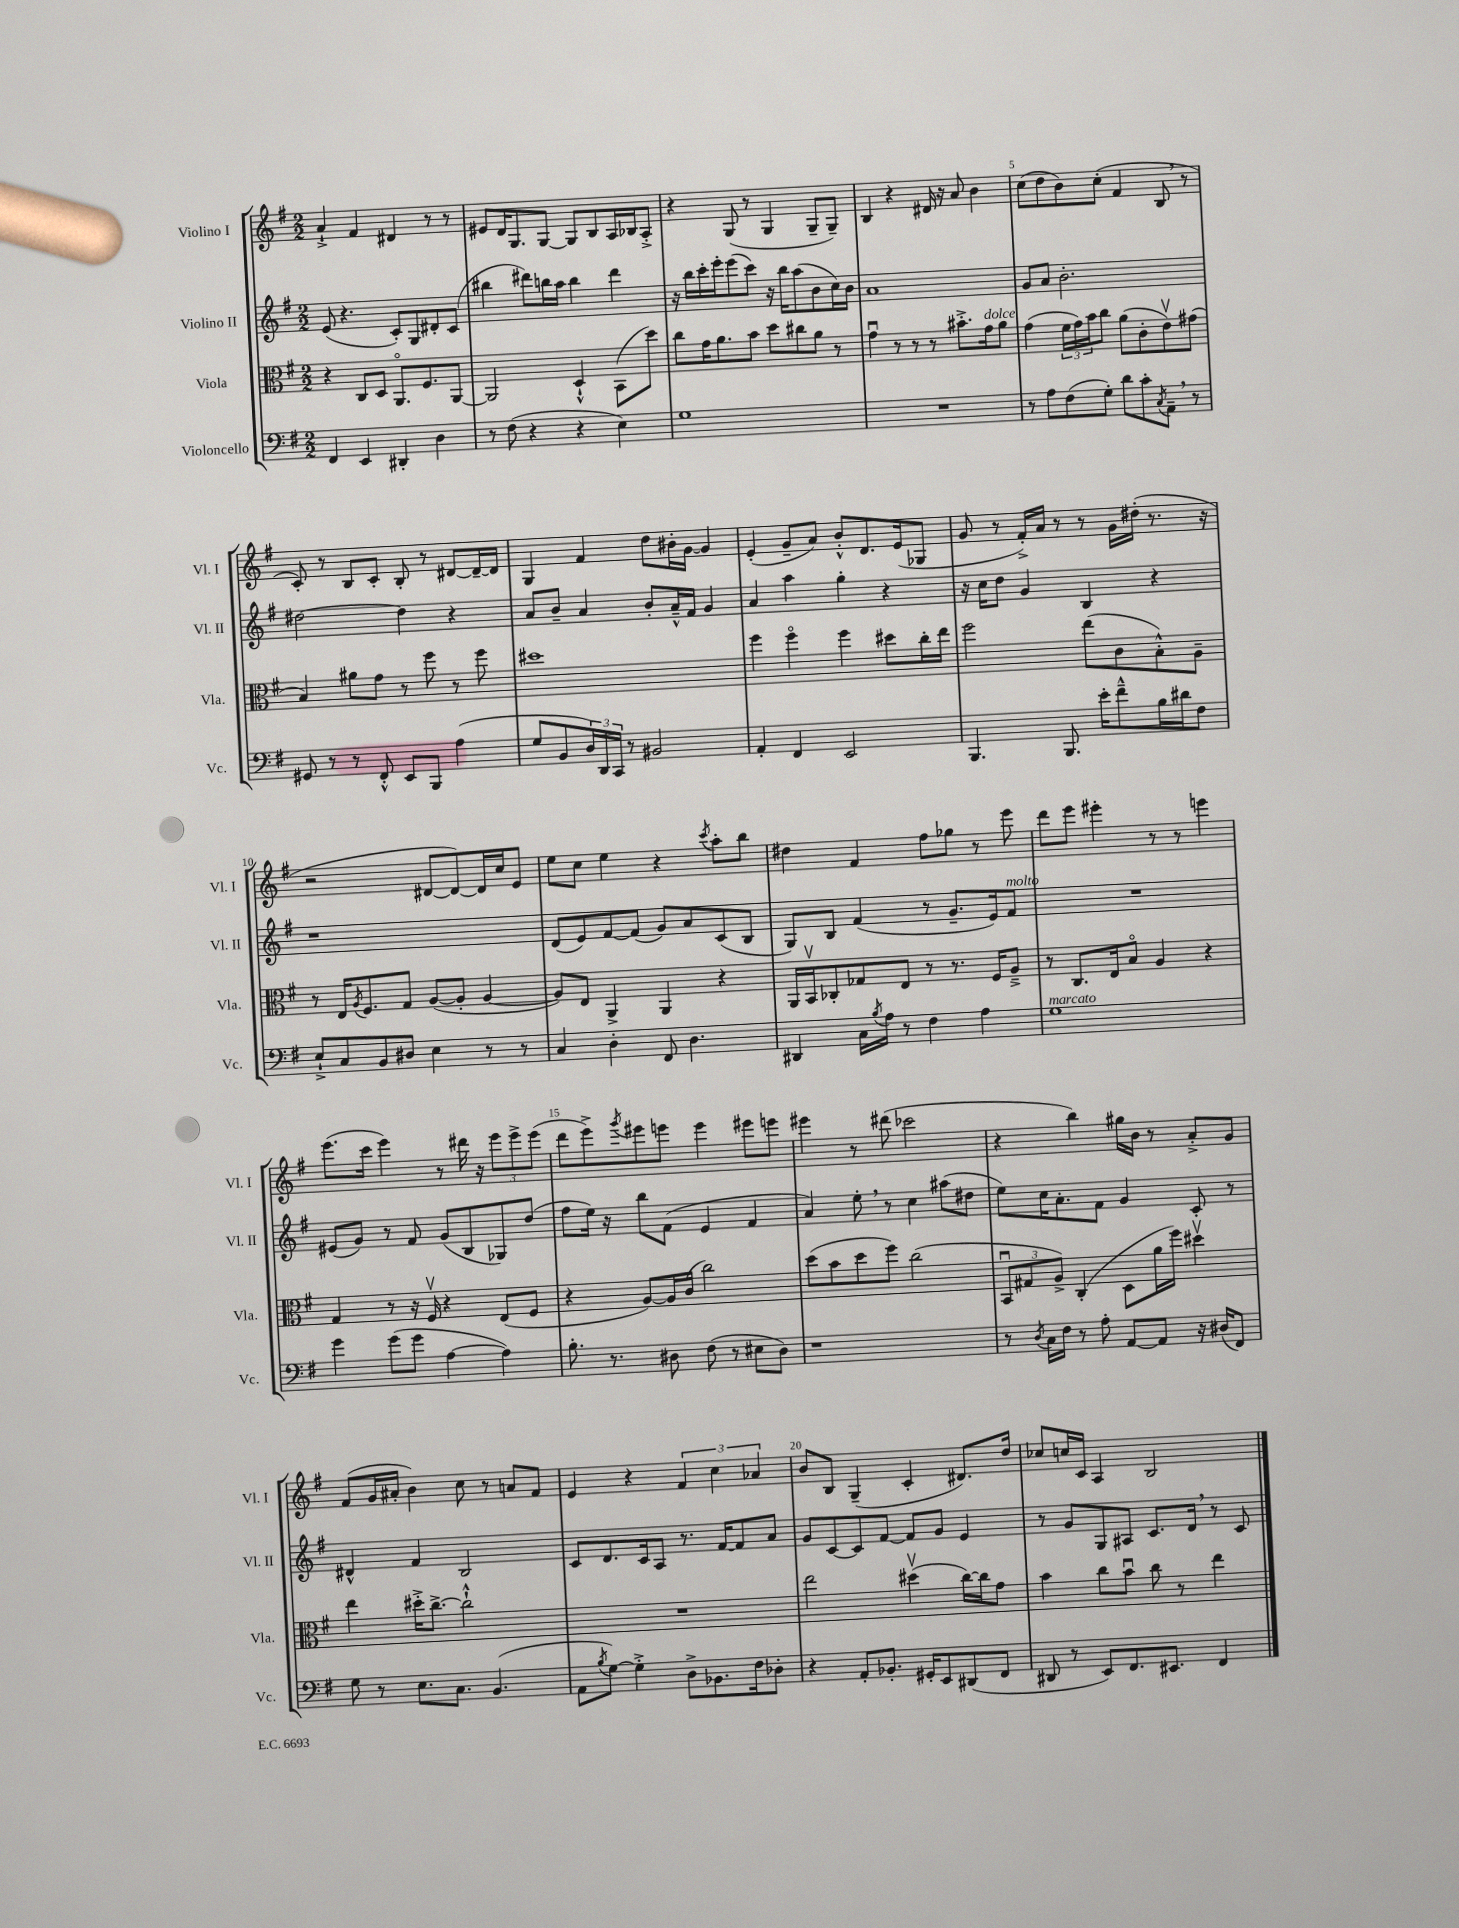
<<
\new StaffGroup <<
\new Staff = "s0" \with { instrumentName = "Violino I" shortInstrumentName = "Vl. I" } {
    \clef treble \key g \major \numericTimeSignature \time 2/2
    a'4-!-> fis'4 dis'4 r8 r8 |
    eis'8 d'16 g8. g8~ g8 b8 a16 bes16 a8-.-> |
    r4 g8( r8 g4 g8-- g8--) |
    b4 r4 dis'16 r16 a'8 b'4 |
    c''8( d''8 b'8) c''8-.( fis'4 b8 \breathe r8 |
    c'8-.) r8 b8 c'8-. b8-. r8 dis'8~ dis'16~-- dis'16 |
    g4 fis'4 d''8 bis'16-. g'16~ g'4 |
    e'4-.( g'8-- a'8) b'8-.-^ d'8. e'16( ges8 |
    g'8 r8 fis'16-.->) a'16 r8 r8 g'16 dis''16-.( r8. r16 |
    r2 dis'8~ dis'8~) dis'16 c''16 e'8 |
    e''8 c''8 e''4 r4 \acciaccatura { c'''8 } a''8-. b''8 |
    dis''4 fis'4 fis''8 ges''8 r8 e'''8 |
    d'''8 e'''8 eis'''4-. r8 r8 e'''4 |
    e'''8.( c'''16 e'''4) r8 dis'''16 r16 \tuplet 3/2 { e'''8 e'''8-> e'''8( } |
    d'''8 e'''8->) \acciaccatura { g'''8 } eis'''8 e'''8 e'''4 eis'''8 e'''8 |
    eis'''4 r8 dis'''8( ces'''2 |
    r4 b''4) gis''16 b'16 r8 a'8-.-> g'8 |
    fis'8( g'16 ais'16-. b'4) c''8 r8 a'8 fis'8 |
    e'4 r4 \tuplet 3/2 { fis'4 c''4 aes'4 } |
    b'8 b8 g4--( c'4-. dis'8.) d''16 |
    ces''8 c''16 c'16 a4 b2 \bar "|." |
}
\new Staff = "s1" \with { instrumentName = "Violino II" shortInstrumentName = "Vl. II" } {
    \clef treble \key g \major \numericTimeSignature \time 2/2
    e'8( r4. c'8-.) g8 dis'8-. c'8( |
    bis''4 dis'''8) b''16 a''16 b''4 dis'''4 |
    r16 b''16 c'''16-. e'''16-. e'''8( c'''8) r16 b''16 a''8( b'8 c''16) b'16 |
    a'1 |
    g'8 a'8 b'2.-. |
    dis''2~ dis''4 r4 |
    a'8 b'8-- a'4 b'8-. a'16---^ fis'16 g'4 |
    a'4 a''4 g''4-. r4 |
    r16 c''16 d''8 g'4 b4 r4 |
    r1 |
    d'8( e'8) fis'8~ fis'8( g'8) a'8 c'8( b8 |
    g8) b8 fis'4( r8 g'8.-- e'16) fis'8^\markup { \italic "molto" } |
    R1 |
    eis'8( g'8) r8 fis'8 g'8( b8 ges8) d''8( |
    fis''8 e''16) r16 b''8 fis'8( e'4 fis'4 |
    a'4) e''8-. \breathe r8 c''4 ais''8( dis''8 |
    e''8) c''16 a'8.-. fis'8 g'4 c'8-. r8 |
    dis'4-^ fis'4 b2 |
    c'8 d'8. c'16 a8 r8. fis'16~ fis'8 a'8 |
    g'8 c'8~ c'8 fis'8~ fis'8 g'8 e'4 |
    r8 g'8 g8 ais8 c'8. d'16 \breathe r8 c'8 \bar "|." |
}
\new Staff = "s2" \with { instrumentName = "Viola" shortInstrumentName = "Vla." } {
    \clef alto \key g \major \numericTimeSignature \time 2/2
    r4 c8 d8 a,8.\flageolet fis8. a,8~ |
    a,2 d4-!-^ b,8( d''8) |
    c''8 g'16 a'8. b'8 d''8 cis''8 a'8 r8 |
    g'4\downbow r8 r8 r8 bis'8.-.-> g'16^\markup { \italic "dolce" } a'8 |
    g'4( \tuplet 3/2 { fis'16 g'16) b'16 } c''8 a'8( c'8-. e'8\upbow) gis'8( |
    b4) ais'8 g'8 r8 fis''8 r8 fis''8 |
    dis''1 |
    fis''4 fis''4\flageolet fis''4 dis''8 c''16-. e''16 |
    fis''2 e''8( c'8 b8-.-^) a8-- |
    r8 e16 \acciaccatura { a8 } fis8. g8 a8~( a8-. a4~ |
    a8) e8 a,4-> a,4 r4 |
    a,16 b,16\upbow ces8-. ges8 e8 r8 r8. fis16 a8---> |
    r8 c8. e16 b8\flageolet a4 r4 |
    g4 r8 r16 fis16\upbow r4 e8( fis8 |
    r4 a8~) a16 c'16( c''2) |
    d''8( b'8 d''8 fis''8) c''2( |
    \tuplet 3/2 { b,8\downbow gis8 a8->) } c4-.( d8 a'16 fis''16) dis''4\upbow |
    e''4 dis''16-.-> c''8.~-> c''2-!-^ |
    R1 |
    e''2 dis''4\upbow( c''16~) c''16 g'8 |
    b'4 c''8 b'8\downbow c''8 r8 e''4 \bar "|." |
}
\new Staff = "s3" \with { instrumentName = "Violoncello" shortInstrumentName = "Vc." } {
    \clef bass \key g \major \numericTimeSignature \time 2/2
    fis,4 e,4 dis,4-. d4 |
    r8 fis8( r4 r4 e4) |
    g1 |
    R1 |
    r8 a8 fis8( g8-.) d'8 c'8-. \acciaccatura { c8 } a,8-- \breathe r8 |
    gis,8 r8 r8 fis,8-.-^ e,8 b,,8 a4( |
    g8 b,8 \tuplet 3/2 { d16) d,16 c,16 } r8 bis,2 |
    a,4-. fis,4 e,2 |
    b,,4. b,,8. e'16-. fis'8---^ b16 dis'16 fis8 |
    e8-!-> c8 b,8 dis8 e4 r8 r8 |
    c4 d4-. fis,8 d4. |
    dis,4 c16 \acciaccatura { b8 } a16 r8 fis4 a4 |
    g1^\markup { \italic "marcato" } |
    g'4 g'8( g'8 a4~ a4) |
    b8.-. r8. dis8 fis8( r8 eis8 dis8) |
    r1 |
    r8 \acciaccatura { d8 } c16 fis16 r8 a8-. a,8~ a,8 r16 dis16( fis,8) |
    g8 r8 e8. c8. b,4.( |
    a,8 \acciaccatura { b8 } g8~) g4-.-> d8-> bes,8. fis16 des8-. |
    r4 a,8-. bes,8.-. gis,16-. e,8 dis,8( fis,8 |
    dis,8 r8 e,8) fis,8. eis,8. fis,4 \bar "|." |
}
>>
>>
\layout { \context { \Score \override BarNumber.break-visibility = ##(#f #t #t) barNumberVisibility = #(every-nth-bar-number-visible 5) } }
